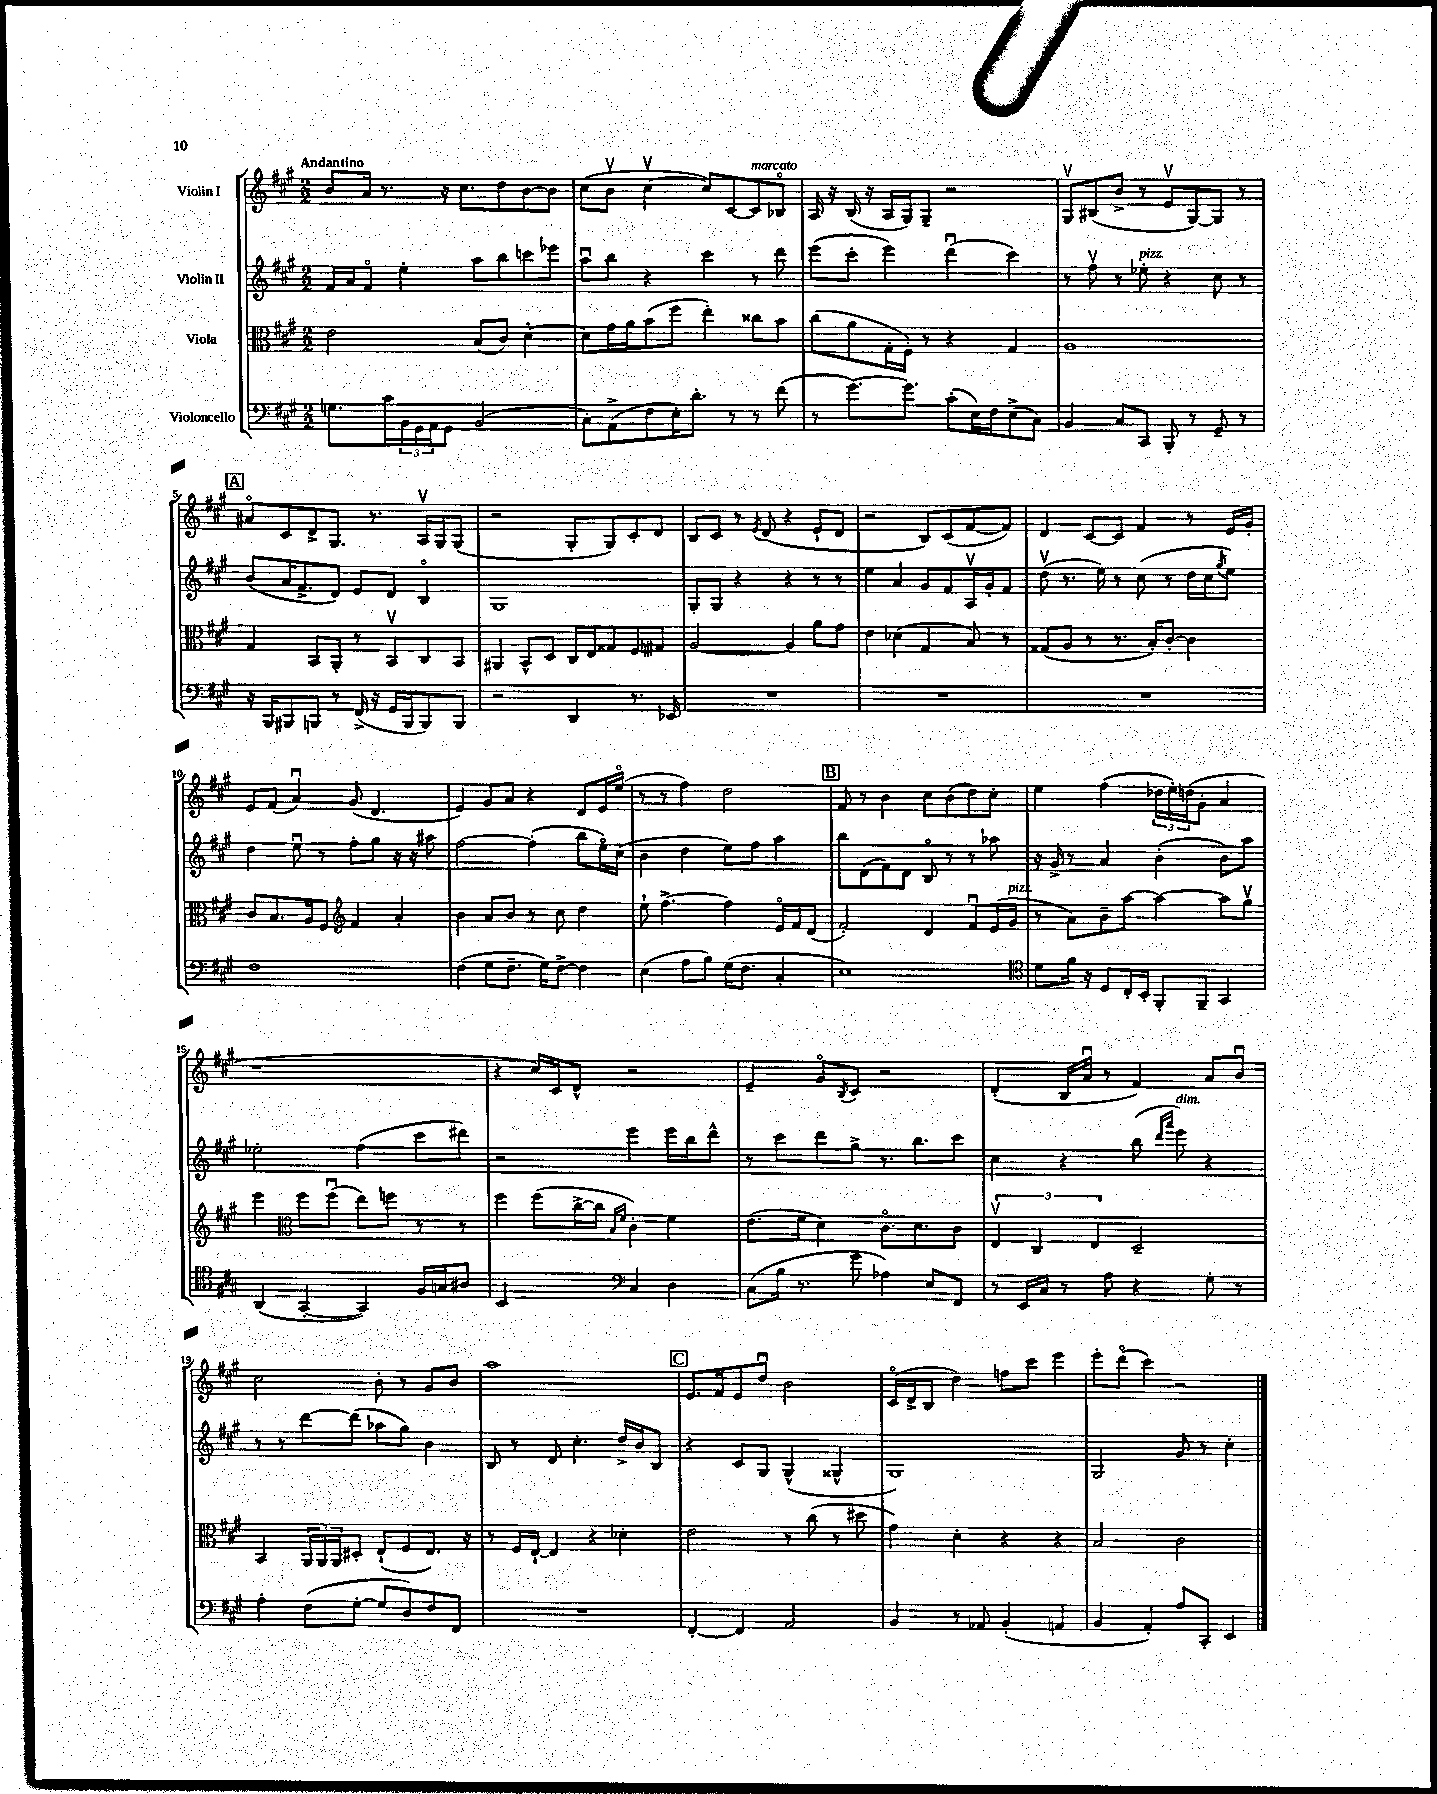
<<
\new StaffGroup <<
\new Staff = "s0" \with { instrumentName = "Violin I" } {
    \clef treble \key a \major \numericTimeSignature \time 2/2 \tempo "Andantino"
    b'8 a'16 r8. r16 cis''8. d''8 b'8~ b'8 |
    cis''8( b'8\upbow cis''4~\upbow cis''8) cis'8~ cis'8^\markup { \italic "marcato" } bes8\flageolet |
    a16 r16 b16( r16 a16 gis16) gis8-- r2 |
    gis8\upbow bis8( b'8-> r8 e'8\upbow gis8~) gis8 r8 |
    \mark \markup { \box "A" } ais'8\flageolet cis'8 d'8-> gis8. r8. a16\upbow gis16 gis8( |
    r2 gis8-. gis8) cis'8-. d'8 |
    b8 cis'8 r8 \acciaccatura { e'8 } d'8( r4 e'8-! d'8 |
    r2 b8) cis'8( fis'8~ fis'8) |
    d'4 cis'8~ cis'8 fis'4 r8 e'16 gis'16-. |
    e'8 fis'8( a'4\downbow) gis'8( d'4. |
    e'4) gis'8 a'8 r4 d'8 e'16 e''16\flageolet( |
    r8 r8 fis''4) d''2 |
    \mark \markup { \box "B" } fis'8 r8 b'4 cis''8 b'8( d''8) cis''8-. |
    e''4 fis''4( \tuplet 3/2 { des''16 e''16-.) d''16( } gis'8-. a'4 |
    r1 |
    r4 cis''16) cis'16 d'8-^ r2 |
    e'4-- gis'8\flageolet \acciaccatura { b8 } cis'8 r2 |
    d'4-.( b16 a'16\downbow r8 fis'4) a'8 b'8\downbow |
    cis''2 b'8-. r8 gis'8 b'8 |
    a''1 |
    \mark \markup { \box "C" } e'8. fis'16 e'8 d''8\downbow b'2 |
    cis'16\flageolet( d'16-> b8 d''4) f''8 cis'''8 e'''4 |
    e'''8-. d'''8\flageolet( cis'''4) r2 \bar "|." |
}
\new Staff = "s1" \with { instrumentName = "Violin II" } {
    \clef treble \key a \major \numericTimeSignature \time 2/2
    fis'16 a'16 fis'8\flageolet e''4-. a''8 b''8 c'''8 ees'''8 |
    a''8\downbow b''8 r4 cis'''4 r8 d'''8 |
    e'''8( cis'''8-. e'''4) d'''4\downbow( cis'''4) |
    r8 fis''8\upbow r8 ees''8-.^\markup { \italic "pizz." } r4 cis''8 r8 |
    \mark \markup { \box "A" } b'8( a'16 fis'8.-> d'8) e'8 d'8 b4\flageolet |
    gis1 |
    gis8-. gis8 r4 r4 r8 r8 |
    e''4 a'4 gis'8 fis'8 a16\upbow gis'16-. fis'8 |
    d''8\upbow( r8. e''16) r8 cis''8( r8 d''16 cis''16 \acciaccatura { gis''8 } e''8) |
    d''4 e''8\downbow r8 fis''8-. gis''8 r16 r16 ais''8 |
    fis''2~ fis''4-.( b''8 e''16\flageolet) cis''16( |
    b'4 d''4 e''8) fis''8 a''4 |
    \mark \markup { \box "B" } b''8 d'8( fis'8) d'8 b8\flageolet r8 r8 aes''8 |
    r16 gis'16-> r8 a'4 b'4-.( b'8) a''8 |
    ees''2-. fis''4( cis'''8 dis'''8) |
    r2 e'''4 e'''16 b''16 d'''8-^ |
    r8 cis'''8 d'''8 gis''8-> r8. b''8. cis'''8 |
    cis''4 r4 b''8( \grace { d'''16 a'''16 } e'''8^\markup { \italic "dim." }) r4 |
    r8 r8 d'''8~ d'''8( aes''8 gis''8) b'4 |
    b8 r8 d'8 cis''4.-. d''16-> b'16 b8 |
    \mark \markup { \box "C" } r4 cis'8 gis8 gis4-^( gisis4-^ |
    gis1) |
    gis2 gis'8 r8 cis''4-. \bar "|." |
}
\new Staff = "s2" \with { instrumentName = "Viola" } {
    \clef alto \key a \major \numericTimeSignature \time 2/2
    e'2 b8( cis'8) d'4~-. |
    d'8 gis'16 a'16 b'8( fis''8 e''4-.) cisis''8 b'8 |
    cis''8( a'8 gis16-. fis16-.) r8 r4 gis4 |
    a1 |
    \mark \markup { \box "A" } gis4 b,8 a,8-. r8 b,8\upbow cis8 b,8 |
    ais,4 b,8-^ d8 cis16 e16 gisis8 fis8 gis8 |
    a2~ a4 a'8 gis'8 |
    e'4 des'4( gis4 b8) r8 |
    gisis8( a8 r8 r8. b16-.) cis'8~-. cis'4 |
    cis'8 b8. a16 fis8 \clef treble fis'4 a'4-. |
    b'4 a'8 b'8 r8 cis''8 d''4 |
    e''8-! fis''4.~-> fis''4 e'16\flageolet fis'16 d'8( |
    \mark \markup { \box "B" } fis'2-.) d'4 fis'8\downbow e'16( gis'16^\markup { \italic "pizz." } |
    r8 a'8) b'8-- a''8~ a''4~ a''8 gis''8\upbow |
    e'''4 \clef alto fis''8 fis''8\downbow( e''8) f''8 r8 r8 |
    fis''4 fis''8( cis''16~-> cis''16 \grace { b16 fis'16 } cis'4-.) fis'4 |
    e'8.( fis'16 d'4) cis'8.\flageolet d'8. cis'8 |
    \tuplet 3/2 { e4\upbow cis4 e4 } d2-- |
    b,4 \tuplet 3/2 { a,16 a,16 a,16 } dis8-. e8-!( fis8 e8.) r16 |
    r8 fis16 e16~-! e4 r4 des'4-. |
    \mark \markup { \box "C" } e'2 r8 cis''8( r8 dis''8 |
    gis'4) d'4-. r4 r4 |
    b2 cis'2 \bar "|." |
}
\new Staff = "s3" \with { instrumentName = "Violoncello" } {
    \clef bass \key a \major \numericTimeSignature \time 2/2
    g8. cis'16 \tuplet 3/2 { b,16 gis,16 a,16 } gis,8 b,2( |
    cis8-.) a,8->( fis8 e16-.) d'8.-. r8 r8 fis'8( |
    r8 gis'8.~) gis'8. cis'8-.( e16) fis16 e8->( cis8) |
    b,4 cis8 cis,8 b,,8-. r8 gis,8-- r8 |
    \mark \markup { \box "A" } r16 b,,16 bis,,8 b,,8 r8 fis,16->( r16 gis,16 b,,16 b,,8) b,,8 |
    r2 d,4 r8. ees,16 |
    R1 |
    R1 |
    R1 |
    fis1 |
    fis4( gis8 fis8.-- gis16) fis8~-> fis4 |
    e4( a8 b8) gis16( fis8. cis4-. |
    \mark \markup { \box "B" } e1) |
    \clef tenor d'8 fis'16 r16 d8 cis16-. b,16-. fis,8-. fis,8-- gis,4 |
    a,4( gis,4~-. gis,4) fis16 g16 ais8 |
    b,2 \clef bass cis4 d4 |
    cis8( b16 r8. gis'8 aes4) e8 fis,8 |
    r8 e,16 cis16 r8 a8 r4 gis8-. r8 |
    a4-. fis8( gis8~-. gis8 d8) fis8 fis,8 |
    R1 |
    \mark \markup { \box "C" } fis,4~-. fis,4 a,2 |
    b,4 r8 aes,8 b,4-.( a,4 |
    b,4 a,4-.) a8 cis,8-. e,4 \bar "|." |
}
>>
>>
